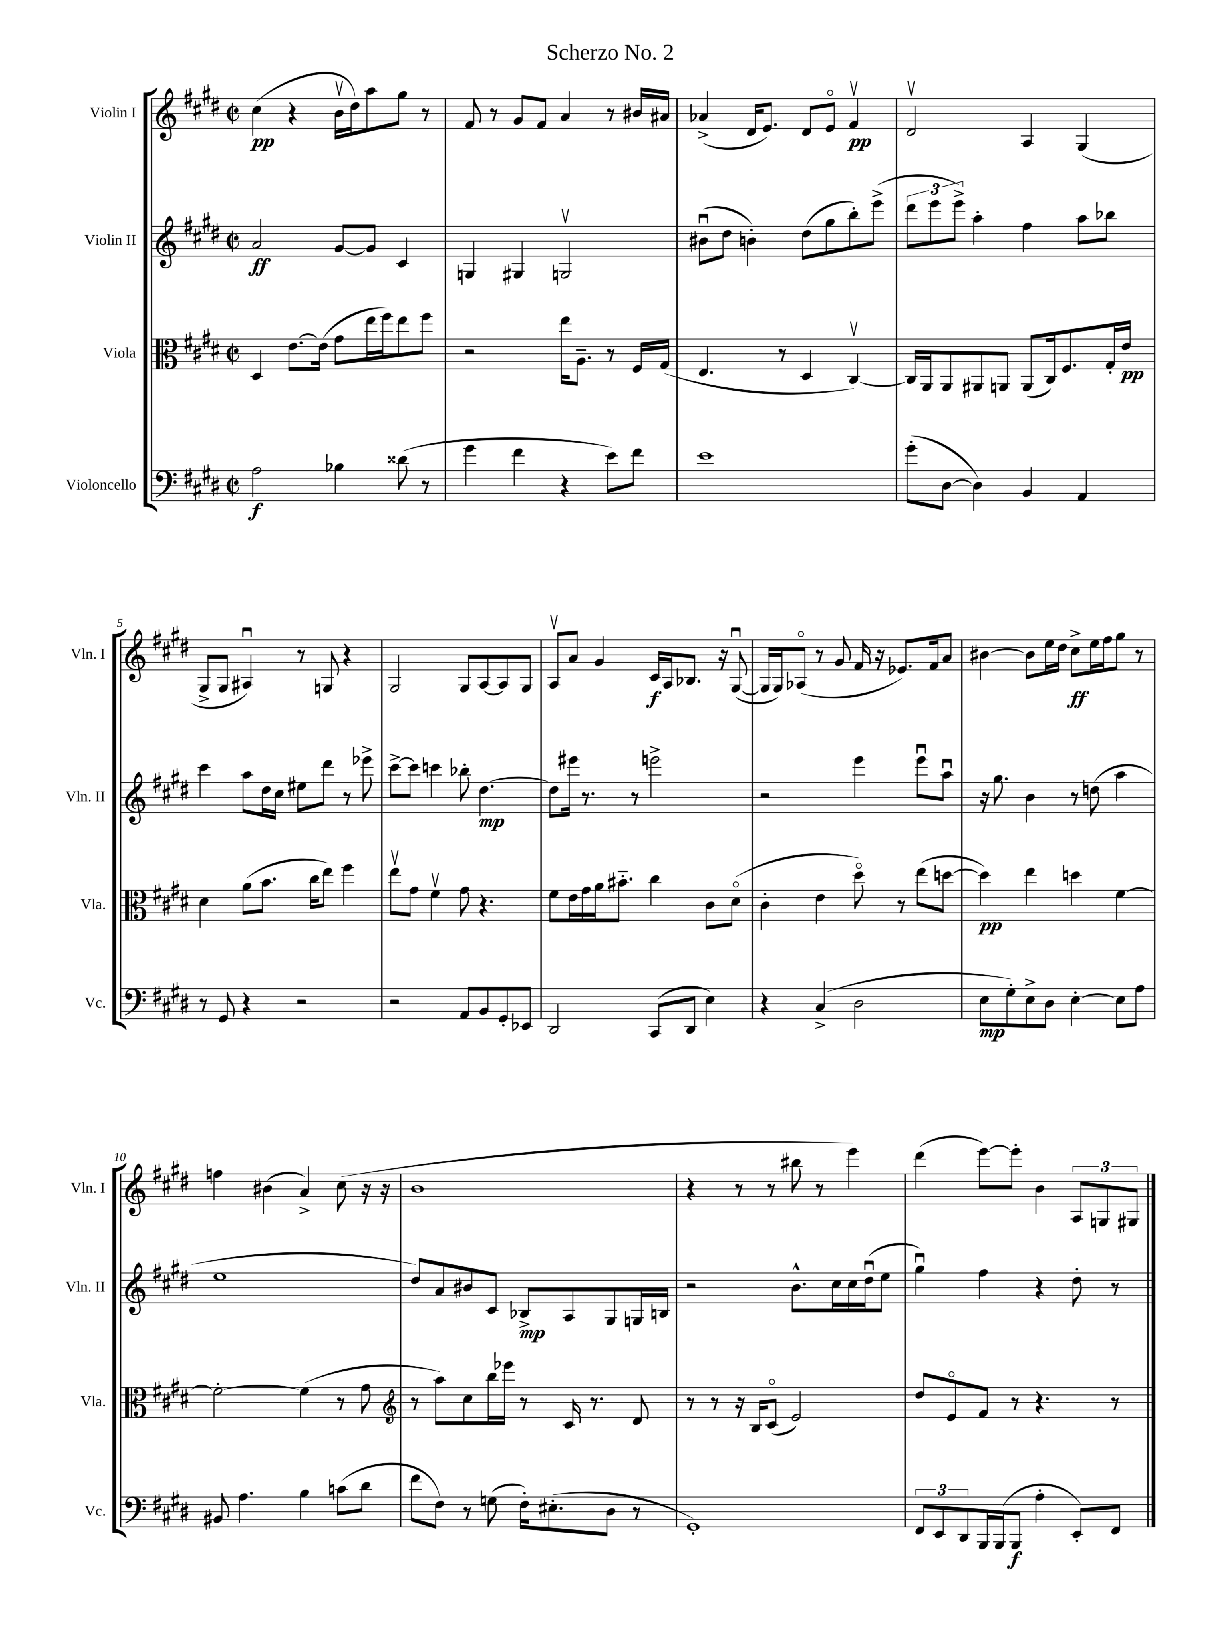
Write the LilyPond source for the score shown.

\header { title = "Scherzo No. 2" }
<<
\new StaffGroup <<
\new Staff = "s0" \with { instrumentName = "Violin I" shortInstrumentName = "Vln. I" } {
    \clef treble \key e \major \defaultTimeSignature \time 2/2
    cis''4\pp( r4 b'16\upbow dis''16) a''8 gis''8 r8 |
    fis'8 r8 gis'8 fis'8 a'4 r8 bis'16 ais'16 |
    aes'4->( dis'16 e'8.) dis'8 e'8\flageolet fis'4\upbow\pp |
    dis'2\upbow a4 gis4( |
    gis8-> gis8 ais4\downbow) r8 g8 r4 |
    gis2 gis8 a8~ a8 gis8 |
    a8\upbow a'8 gis'4 cis'16\f a16 bes8. r16 gis8~\downbow( |
    gis16 gis16) aes8\flageolet( r8 gis'8 fis'16 r16 ees'8.) fis'16 a'8 |
    bis'4~ bis'8 e''16 dis''16 cis''8->\ff e''16 fis''16 gis''8 r8 |
    f''4 bis'4( a'4->) cis''8( r16 r16 |
    b'1 |
    r4 r8 r8 bis''8 r8 e'''4) |
    dis'''4( e'''8~) e'''8-. b'4 \tuplet 3/2 { a8 g8 gis8 } \bar "|." |
}
\new Staff = "s1" \with { instrumentName = "Violin II" shortInstrumentName = "Vln. II" } {
    \clef treble \key e \major \defaultTimeSignature \time 2/2
    a'2\ff gis'8~ gis'8 cis'4 |
    g4 gis4 g2\upbow |
    bis'8\downbow( dis''8 b'4-.) dis''8( gis''8 b''8-.) e'''8->( |
    \tuplet 3/2 { dis'''8 e'''8 e'''8->) } a''4-. fis''4 a''8 bes''8 |
    cis'''4 a''8 dis''16 cis''16 eis''8 dis'''8 r8 ees'''8-> |
    cis'''8~-> cis'''8 c'''4 bes''8-. dis''4.~\mp |
    dis''8 eis'''16 r8. r8 e'''2-> |
    r2 e'''4 e'''8\downbow a''8\downbow |
    r16 gis''8. b'4 r8 d''8( a''4 |
    e''1 |
    dis''8) a'8 bis'8 cis'8 bes8->\mp a8 gis8 g16 b16 |
    r2 b'8.-^ cis''16 cis''16 dis''16\downbow( e''8 |
    gis''4\downbow) fis''4 r4 dis''8-. r8 \bar "|." |
}
\new Staff = "s2" \with { instrumentName = "Viola" shortInstrumentName = "Vla." } {
    \clef alto \key e \major \defaultTimeSignature \time 2/2
    dis4 e'8.~ e'16( gis'8 e''16 fis''16) e''8 fis''8 |
    r2 e''16 a8.-- r8 fis16 gis16( |
    e4. r8 dis4 cis4~\upbow) |
    cis16 a,16 a,8 ais,8 a,8 a,8( cis16) fis8. gis16-. e'16\pp |
    dis'4 a'8( b'8. cis''16 e''8) fis''4 |
    e''8\upbow gis'8 fis'4\upbow gis'8 r4. |
    fis'8 e'16 gis'16 a'16 bis'8.-_ cis''4 cis'8 dis'8\flageolet( |
    cis'4-. e'4 dis''8\flageolet) r8 e''8( d''8~ |
    d''4\pp) e''4 d''4 fis'4~ |
    fis'2~-. fis'4( r8 gis'8 |
    \clef treble r8 a''8) cis''8 b''16 ees'''16 r8 cis'16 r8. dis'8 |
    r8 r8 r16 b16 cis'8\flageolet( e'2) |
    dis''8 e'8\flageolet fis'8 r8 r4. r8 \bar "|." |
}
\new Staff = "s3" \with { instrumentName = "Violoncello" shortInstrumentName = "Vc." } {
    \clef bass \key e \major \defaultTimeSignature \time 2/2
    a2\f bes4 disis'8( r8 |
    gis'4 fis'4 r4 e'8) fis'8 |
    e'1 |
    gis'8-.( dis8~ dis4) b,4 a,4 |
    r8 gis,8 r4 r2 |
    r2 a,8 b,8 gis,8-. ees,8 |
    dis,2 cis,8( dis,8 e4) |
    r4 cis4->( dis2 |
    e8\mp gis8-.) e8-> dis8 e4~-. e8 a8 |
    bis,8 a4. b4 c'8( dis'8 |
    fis'8 fis8) r8 g8( fis16-.) eis8.-.( dis8 r8 |
    gis,1-.) |
    \tuplet 3/2 { fis,8 e,8 dis,8 } b,,16 b,,16( b,,8\f a4-. e,8-.) fis,8 \bar "|." |
}
>>
>>
